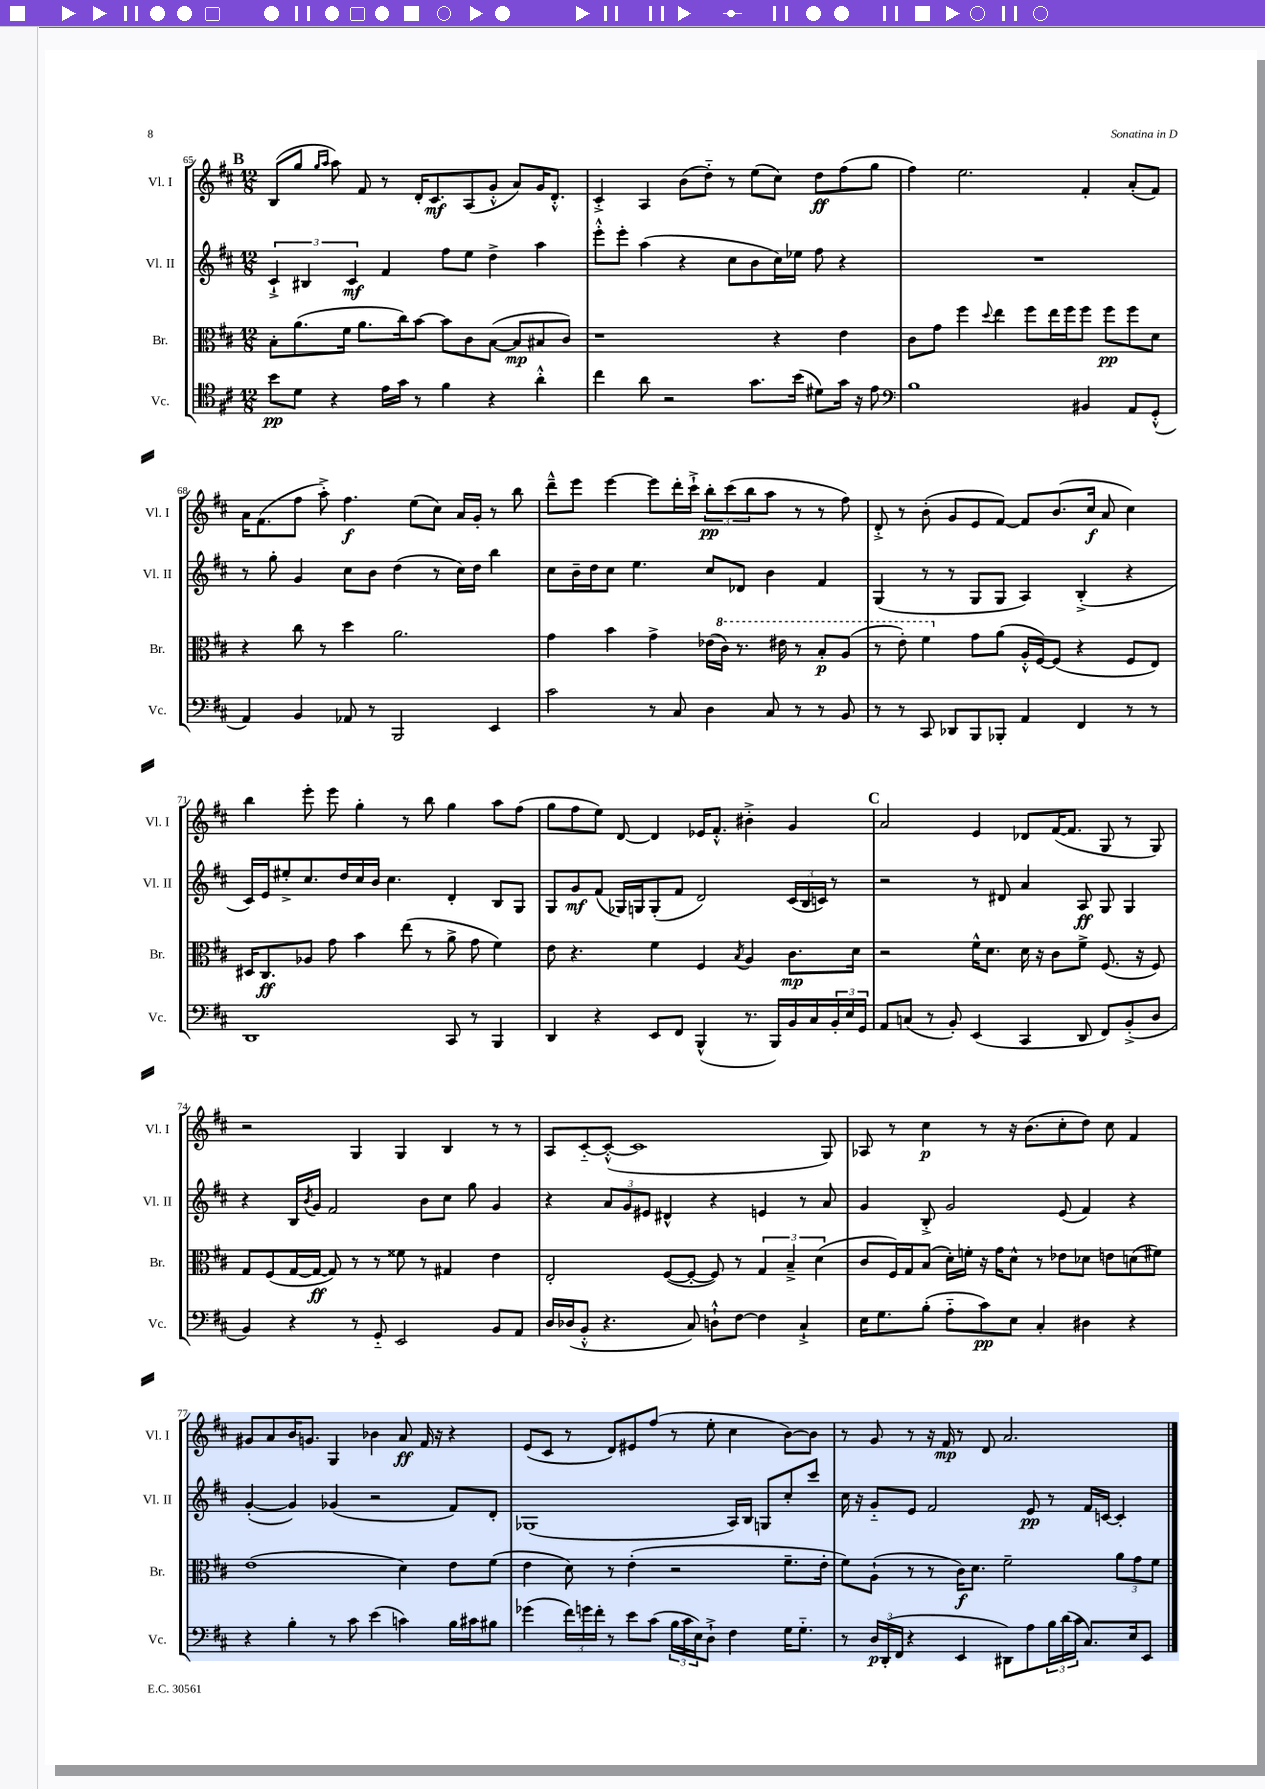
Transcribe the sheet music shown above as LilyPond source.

<<
\new StaffGroup <<
\new Staff = "s0" \with { instrumentName = "Vl. I" shortInstrumentName = "Vl. I" } {
    \clef treble \key d \major \numericTimeSignature \time 12/8
    \mark \markup { \bold "B" } b8( g''8 \grace { g''16 a''16 } a''8) fis'8 r8 d'16-. cis'8.\mf a8( g'8-.-^ a'8) g'16 d'8.-.-^ |
    cis'4-.-> a4 b'8( d''8-_) r8 e''8( cis''8) d''8\ff fis''8( g''8 |
    fis''4) e''2. fis'4-. a'8-.( fis'8) |
    a'16 fis'8.( fis''8 a''8-.->) fis''4.\f e''8( cis''8) a'16 g'16-. r8 b''8 |
    d'''8---^ e'''8 e'''4~ e'''8 d'''16-. cis'''16-!-> \tuplet 3/2 { b''8-.\pp cis'''8( b''8 } a''8 r8 r8 fis''8) |
    d'8-.-> r8 b'8-.( g'8 e'8 fis'8~) fis'8 b'8.( cis''16\f a'8 cis''4) |
    b''4 e'''8-. e'''8 g''4-. r8 b''8 g''4 a''8 fis''8( |
    g''8 fis''8 e''8) d'8~ d'4 ees'16 fis'8.-.-^ bis'4-.-> g'4 |
    \mark \markup { \bold "C" } a'2 e'4 des'8 fis'16~( fis'8. g8 r8 g8) |
    r2 g4 g4 b4 r8 r8 |
    a8 cis'8~-_ cis'8~-.-^( cis'1 g8) |
    aes8 r8 cis''4\p r8 r16 b'8.( cis''8-. d''8) cis''8 fis'4 |
    gis'8 a'8 b'16 g'8. g4 bes'4 a'8\ff fis'16 r16 r4 |
    e'8( cis'8 r8 d'8) eis'8 fis''8( r8 e''8-. cis''4 b'8~) b'8 |
    r8 g'8 r8 r16 fis'16\mp r8 d'8 a'2. \bar "|." |
}
\new Staff = "s1" \with { instrumentName = "Vl. II" shortInstrumentName = "Vl. II" } {
    \clef treble \key d \major \numericTimeSignature \time 12/8
    \mark \markup { \bold "B" } \tuplet 3/2 { cis'4-!-> bis4 cis'4\mf } fis'4 fis''8 e''8 d''4-> a''4 |
    e'''8-.-^ e'''8-. a''4( r4 cis''8 b'8 cis''16) ees''16 fis''8 r4 |
    R1. |
    r8 g''8-. g'4 cis''8 b'8 d''4( r8 cis''16) d''16 b''4 |
    cis''8 b'16-- d''16 cis''8 e''4. cis''8 des'8 b'4 fis'4 |
    g4( r8 r8 g8 g8 a4) b4-.->( r4 |
    cis'16) e'16 eis''8-.-> cis''8. d''16 cis''16 b'16 cis''4. d'4-. b8 g8 |
    g8 g'8\mf fis'8( ges16) g16 g8-.( fis'8 d'2) \tuplet 3/2 { cis'16( b16 c'16) } r8 |
    \mark \markup { \bold "C" } r2 r8 dis'8 a'4 a8\ff g8 g4 |
    r4 b16 \acciaccatura { b'8 } g'16 fis'2 b'8 cis''8 g''8 g'4 |
    r4 \tuplet 3/2 { a'8 g'8 eis'8 } dis'4-^ r4 e'4 r8 a'8 |
    g'4 b8-.-> g'2 e'8( fis'4) r4 |
    g'4~-.( g'4) ges'4( r2 fis'8) d'8-. |
    ges1( a16) b16 g8 cis''8-. cis'''8 |
    cis''16 r16 g'8-_ e'8 fis'2 e'8\pp r8 fis'16 c'16~ c'4-. \bar "|." |
}
\new Staff = "s2" \with { instrumentName = "Br." shortInstrumentName = "Br." } {
    \clef alto \key d \major \numericTimeSignature \time 12/8
    \mark \markup { \bold "B" } b8-. a'8.( fis'16 a'8. cis''16) b'8~ b'8 cis'8 b8~( b8\mp bis8 cis'8) |
    r1 r4 e'4 |
    cis'8 g'8 fis''4 \appoggiatura { d''8 } e''4 fis''8 e''16 fis''16 fis''8 fis''8\pp fis''8 d'8 |
    r4 cis''8 r8 d''4 a'2. |
    g'4 b'4 g'4-> ees'16( \ottava #1 cis''16) r8. eis''16 r8 b'8-.\p a'8( |
    r8 e''8-.) fis''4 \ottava #0 g'8 a'8( a16-.-^ fis16~) fis8( r4 fis8 e8) |
    dis16 cis8.\ff aes8 g'8 b'4 e''8( r8 a'8-> g'8 fis'4) |
    e'8 r4. fis'4 fis4 \acciaccatura { b8 } a4 cis'8.\mp d'16 |
    \mark \markup { \bold "C" } r2 fis'16-^ d'8. d'16 r16 cis'8 fis'8-> fis8.( r16 fis8) |
    g8 fis8( g16~ g16~\ff g8) r8 r8 fisis'8 r8 gis4 e'4 |
    e2-. fis8~( fis8~-. fis8) r8 \tuplet 3/2 { g4 b4---> d'4( } |
    cis'8 fis16) g16 b8( d'16-.) f'16-. r16 g'16 d'8-^ r8 ees'8 des'8 e'8 d'8( fis'8) |
    e'1( d'4) e'8 fis'8( |
    e'4 d'8) r8 e'4-.( r2 fis'8.-- e'16-. |
    fis'8) a8-!( r8 r8 cis'16\f) d'8. fis'2-- \tuplet 3/2 { a'8 g'8 fis'8 } \bar "|." |
}
\new Staff = "s3" \with { instrumentName = "Vc." shortInstrumentName = "Vc." } {
    \clef tenor \key d \major \numericTimeSignature \time 12/8
    \mark \markup { \bold "B" } b'8\pp d'8 r4 e'16 g'16 r8 fis'4 r4 a'4-.-^ |
    cis''4 a'8 r2 g'8. b'16( dis'8) g'16 r16 e'8 |
    \clef bass b1 bis,4 a,8 g,8-.-^( |
    a,4) b,4 aes,8 r8 b,,2 e,4 |
    cis'2 r8 cis8 d4 cis8 r8 r8 b,8 |
    r8 r8 cis,8 des,8 b,,8 bes,,8-. a,4 fis,4 r8 r8 |
    d,1 cis,8 r8 b,,4 |
    d,4 r4 e,8 fis,8 b,,4-^( r8. b,,16) b,16 cis16 \tuplet 3/2 { b,16-. e16 g,16 } |
    \mark \markup { \bold "C" } a,8 c8( r8 b,8-.) e,4( cis,4 d,8 fis,8) b,8-.->( d8 |
    b,4) r4 r8 g,8-_ e,2 b,8 a,8 |
    d16 des16( b,8-.-^ r4. cis8) d8-!-^ fis8~ fis4 cis4-!-> |
    e16 g8. b8-.( a8-_ cis'8\pp) e8 cis4-. dis4 r4 |
    r4 b4-. r8 cis'8 e'4( c'4) b16 cis'16 bis8 |
    ges'4( \tuplet 3/2 { fis'16) g'16 fis'16-. } r8 e'8 cis'8( \tuplet 3/2 { b16 cis'16 e16) } d8-!-> fis4 g16 g8.-_ |
    r8 \tuplet 3/2 { d16\p d,16-.( fis,16 } r4 e,4 dis,8) a8 \tuplet 3/2 { b16 d'16( cis'16 } cis8.) e16 e,8 \bar "|." |
}
>>
>>
\layout { \context { \Score currentBarNumber = #65 } }
